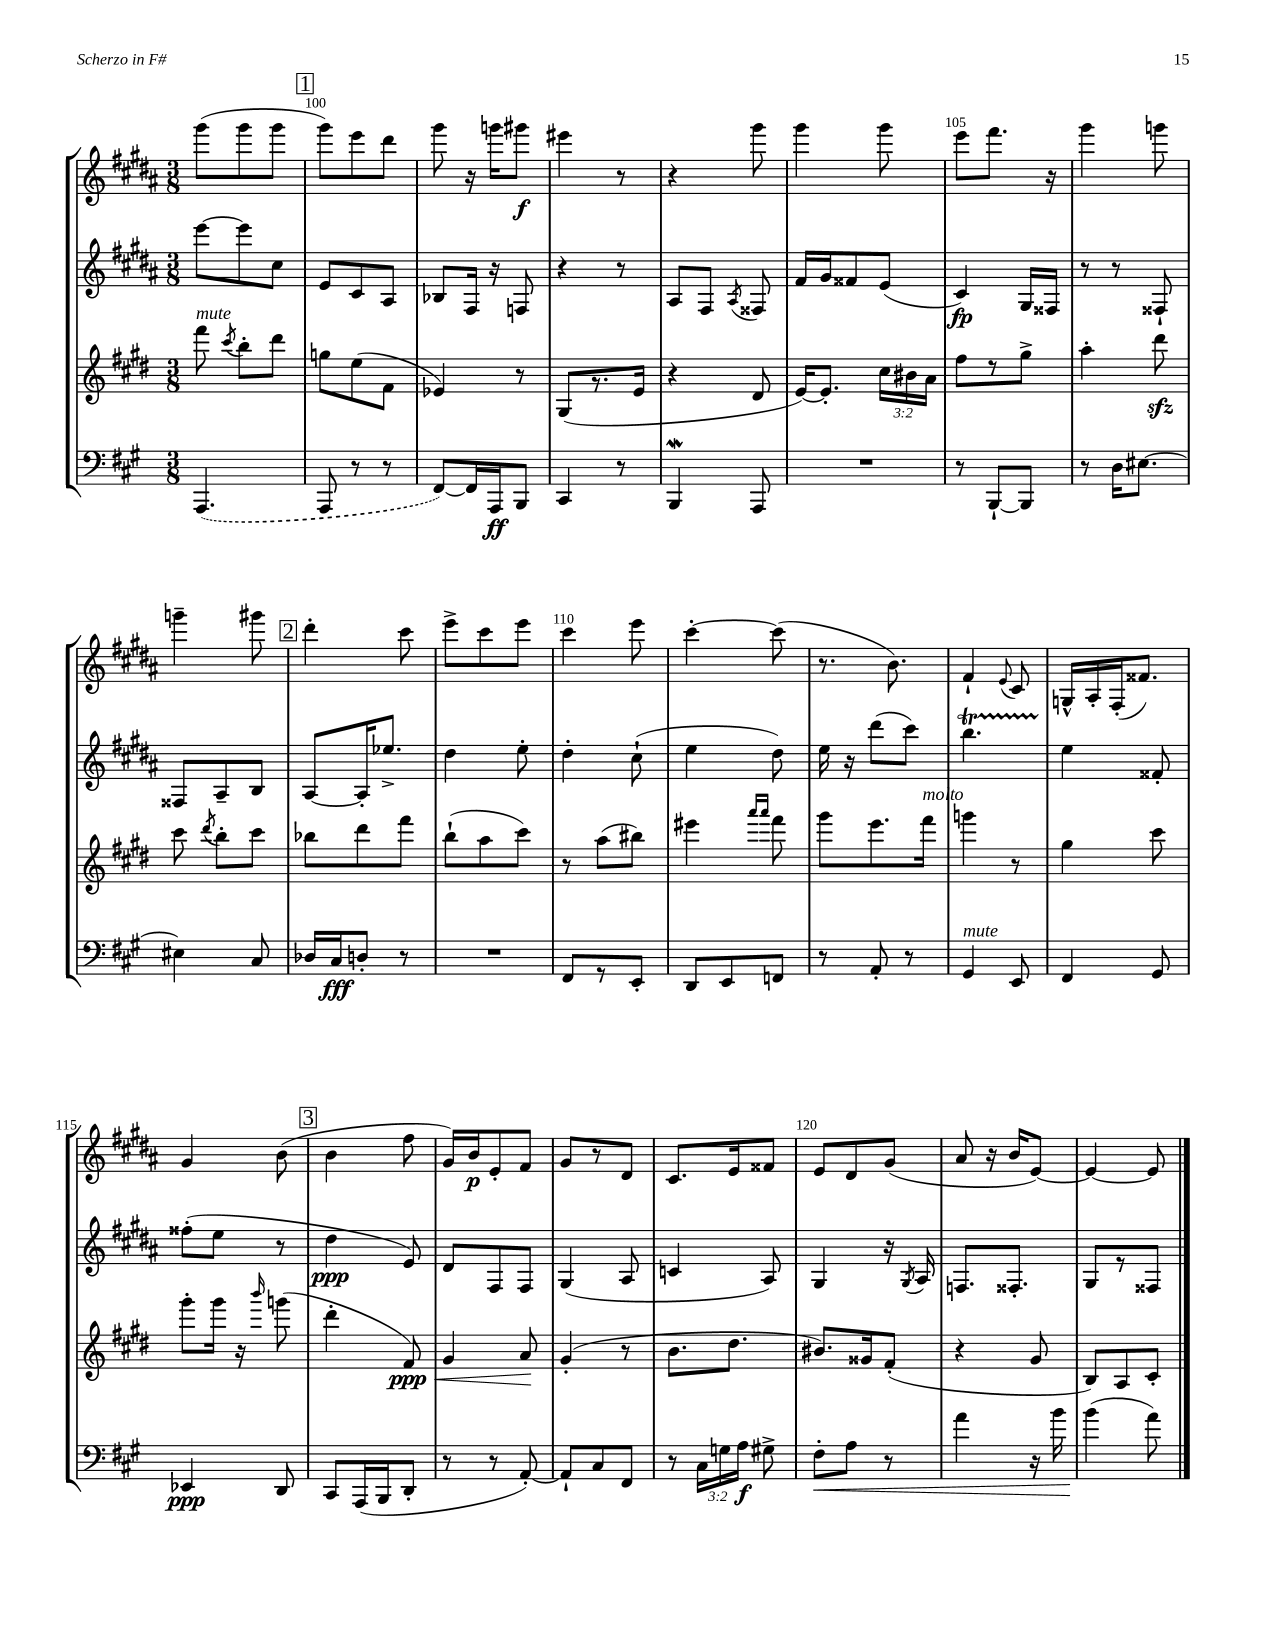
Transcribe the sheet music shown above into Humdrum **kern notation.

**kern	**kern	**kern	**kern
*staff4	*staff3	*staff2	*staff1
*clefF4	*clefG2	*clefG2	*clefG2
*k[f#c#g#]	*k[f#c#g#d#]	*k[f#c#g#d#a#]	*k[f#c#g#d#a#]
*M3/8	*M3/8	*M3/8	*M3/8
(4.AAA	8fff#	[8eee	(8ggg#
.	8qccc#	.	.
.	8bb'	8eee]	8ggg#
.	8ddd#	8cc#	8ggg#
=	=	=	=
8AAA	8gg	8e	8ggg#)
8r	(8ee	8c#	8eee
8r	8f#	8A#	8ddd#
=	=	=	=
[8FF#)	4e-)	8B-	8ggg#
16FF#]	.	16F#	16r
16AAA	.	16r	16ggg
8BBB	8r	8F	8ggg#
=	=	=	=
4CC#	(8G#	4r	4eee#
.	8.r	.	.
8r	.	8r	8r
.	16e	.	.
=	=	=	=
4BBB	4r	8A#	4r
.	.	8F#	.
.	.	8qA#	.
8AAA	8d#	8F##	8ggg#
=	=	=	=
4.r	[16e)	16f#	4ggg#
.	8.e']	16g#	.
.	.	8f##	.
.	24cc#	(8e	8ggg#
.	24b#	.	.
.	24a	.	.
=	=	=	=
8r	8ff#	4c#)	8eee
[8BBB`	8r	.	8.fff#
8BBB]	8gg#^	16G#	.
.	.	16F##	16r
=	=	=	=
8r	4aa'	8r	4ggg#
16D	.	8r	.
[8.E#	.	.	.
.	8ddd#	8F##`	8ggg
=	=	=	=
4E#]	8ccc#	8F##	4ggg~
.	8qddd#	.	.
.	8bb'	8A#~	.
8C#	8ccc#	8B	8ggg#
=	=	=	=
16D-	8bb-	[8A#	4ddd#'
16C#	.	.	.
8D'	8ddd#	16A#']	.
.	.	8.ee-^	.
8r	8fff#	.	8ccc#
=	=	=	=
4.r	(8bb`	4dd#	8eee^
.	8aa	.	8ccc#
.	8ccc#)	8ee'	8eee
=	=	=	=
8FF#	8r	4dd#'	4ccc#
8r	(8aa	.	.
8EE'	8bb#)	(8cc#`	8eee
=	=	=	=
8DD	4eee#	4ee	[4ccc#'
8EE	.	.	.
.	16qqaaa	.	.
.	16qqaaa	.	.
8FF	8fff#	8dd#)	(8ccc#]
=	=	=	=
8r	8ggg#	16ee	8.r
.	.	16r	.
8AA'	8.eee	(8ddd#	.
.	.	.	8.b)
8r	.	8ccc#)	.
.	16fff#	.	.
=	=	=	=
4GG#	4ggg	4.bb	4f#`
.	.	.	8qqe
8EE	8r	.	8c#
=	=	=	=
4FF#	4gg#	4ee	16G^^
.	.	.	16A#'
.	.	.	(16F#'
.	.	.	8.f##)
8GG#	8ccc#	8f##'	.
=	=	=	=
4EE-	8ggg#'	(8ff##'	4g#
.	16ggg#	8ee	.
.	16r	.	.
.	16qqbbb	.	.
8DD	(8ggg	8r	(8b
=	=	=	=
8CC#	4ddd#'	4dd#	4b
(16AAA	.	.	.
16BBB	.	.	.
8DD'	8f#)	8e)	8ff#
=	=	=	=
8r	4g#	8d#	16g#)
.	.	.	16b
8r	.	8F#	8e'
[8AA')	8a	8F#	8f#
=	=	=	=
8AA`]	(4g#'	(4G#	8g#
8C#	.	.	8r
8FF#	8r	8A#	8d#
=	=	=	=
8r	8.b	4c	8.c#
24C#	.	.	.
24G	.	.	.
.	8.dd#	.	16e
24A	.	.	.
8G#^	.	8A#)	8f##
=	=	=	=
8F#'	8.b#)	4G#	8e
8A	.	.	8d#
.	16g##	.	.
8r	(8f#'	16r	(8g#
.	.	8qG#	.
.	.	16A#	.
=	=	=	=
4a	4r	8.F	8a#
.	.	.	16r
.	.	8.F##'	16b
16r	8g#	.	[8e)
16b	.	.	.
=	=	=	=
(4b	8B)	8G#	4e_
.	8A	8r	.
8a)	8c#'	8F##	8e]
==	==	==	==
*-	*-	*-	*-
